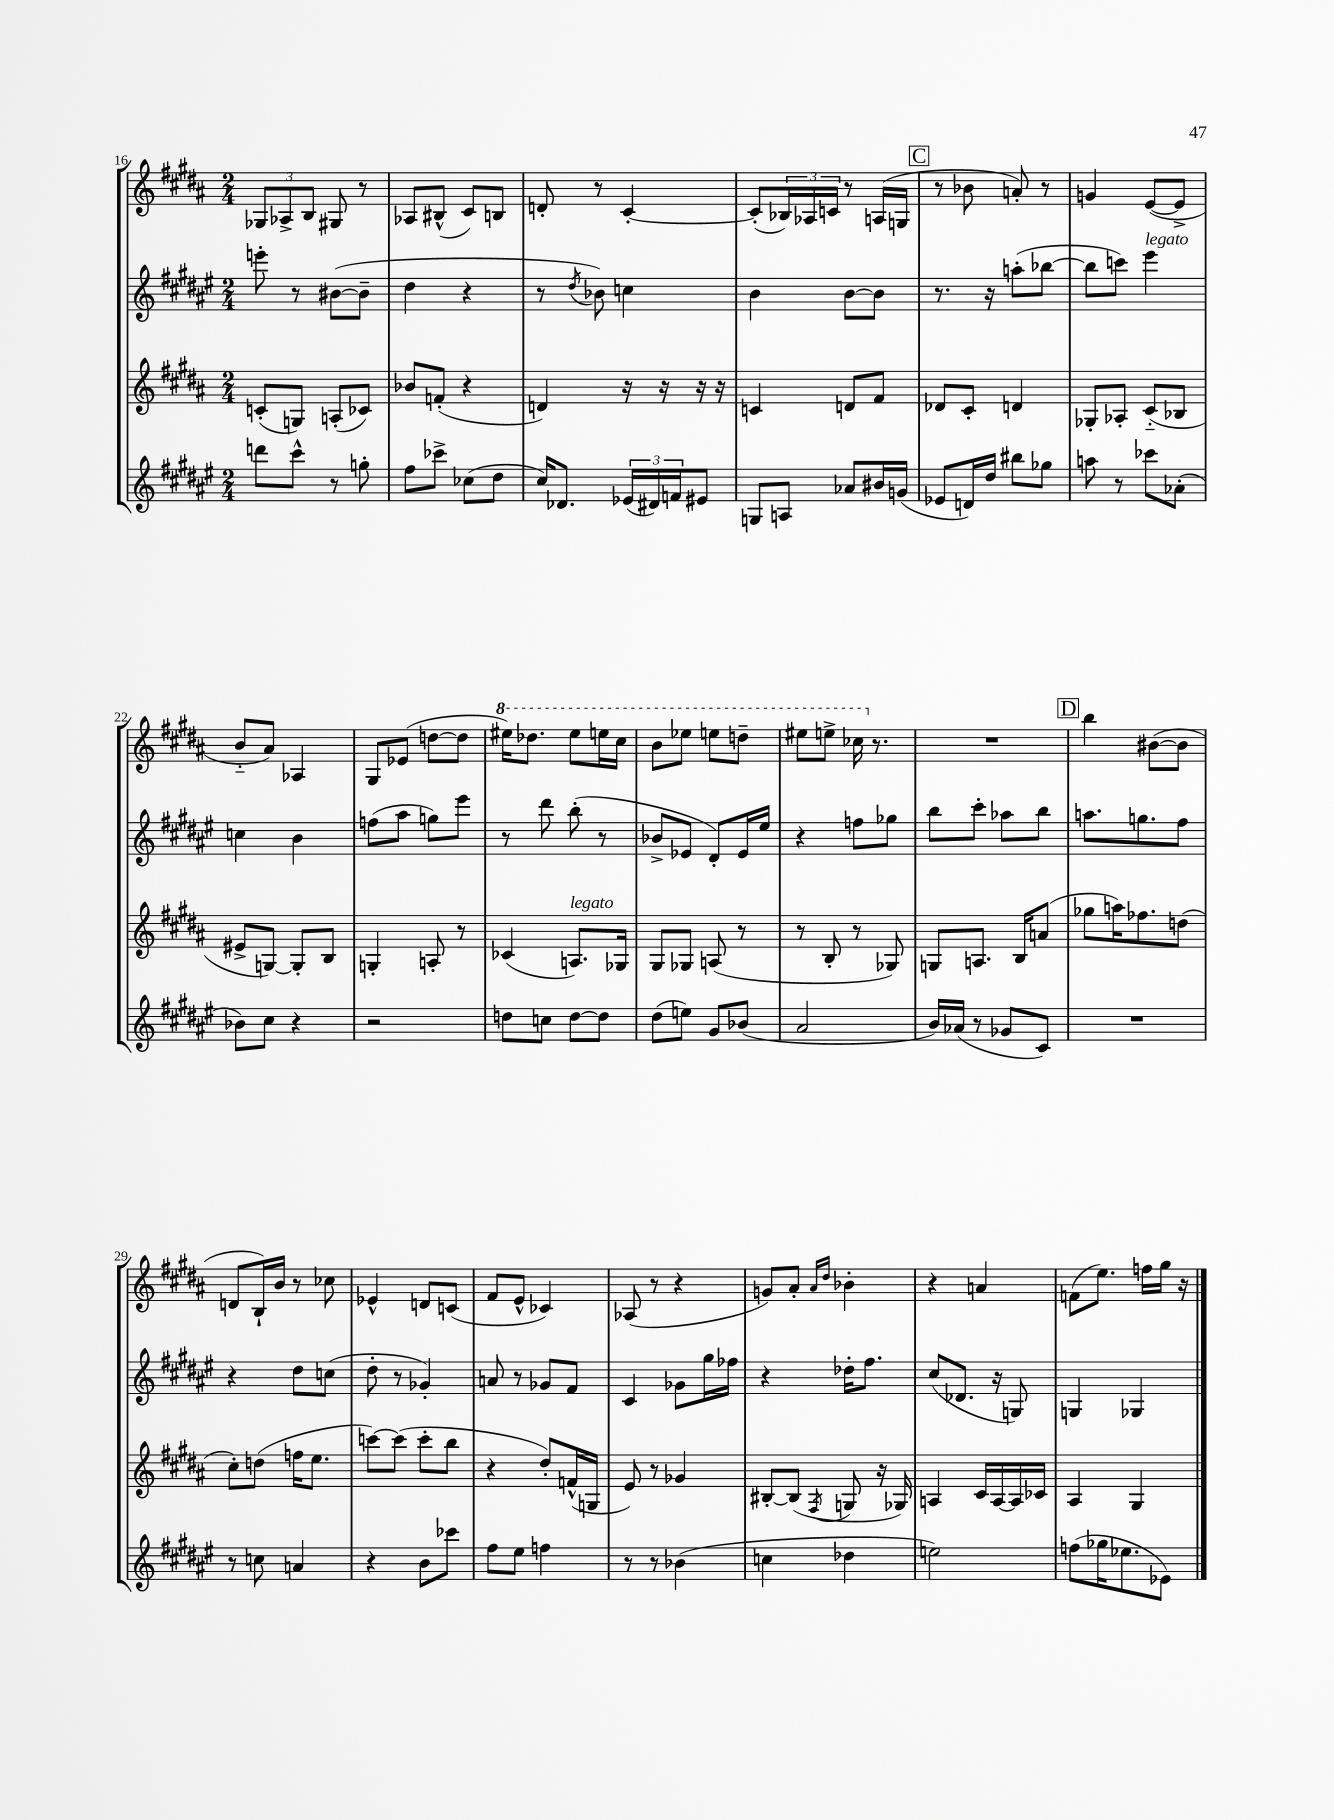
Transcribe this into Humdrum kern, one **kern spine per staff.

**kern	**kern	**kern	**kern
*staff4	*staff3	*staff2	*staff1
*clefG2	*clefG2	*clefG2	*clefG2
*k[f#c#g#d#a#e#]	*k[f#c#g#d#a#]	*k[f#c#g#d#a#e#]	*k[f#c#g#d#a#]
*M2/4	*M2/4	*M2/4	*M2/4
8ddd	(8c'	8eee'	12G-
.	.	.	12A-^
8ccc#^^	8G)	8r	.
.	.	.	12B
8r	(8A'	([8b#	8G#
8gg'	8c-)	8b#~]	8r
=	=	=	=
8ff#	8b-	4dd#	8A-
8ccc-^	(8f'	.	(8B#^^
(8cc-	4r	4r	8c#)
8dd#	.	.	8B
=	=	=	=
16cc#)	4d)	8r	8d'
8.d-	.	.	.
.	.	8qdd#	.
.	.	8b-)	8r
(24e-	16r	4cc	[4c#'
24d#)	.	.	.
.	16r	.	.
24f	.	.	.
8e#	16r	.	.
.	16r	.	.
=	=	=	=
8G	4c	4b	(8c#']
8A	.	.	24B-)
.	.	.	24A-
.	.	.	24c
8a-	8d	[8b	8r
16b#	8f#	8b]	(16A
(16g	.	.	16G
=	=	=	=
8e-	8d-	8.r	8r
16d)	8c#'	.	8b-
16dd#	.	16r	.
8bb#	4d	(8aa'	8a')
8gg-	.	[8bb-	8r
=	=	=	=
8aa	8G-'	8bb-]	4g
8r	8A-'	8ccc)	.
8ccc-	(8c#'~	4eee#	([8e
(8a-'	8B-	.	8e^]
=	=	=	=
8b-)	8e#^	4cc	8b'~
8cc#	[8G)	.	8a#)
4r	8G']	4b	4A-
.	8B	.	.
=	=	=	=
2r	4G'	(8ff	8G#
.	.	8aa#	(8e-
.	8A'	8gg)	[8dd
.	8r	8eee#	8dd]
=	=	=	=
8dd	(4c-	8r	16eee#)
.	.	.	8.ddd-
8cc	.	8ddd#	.
[8dd	8.A)	(8bb'	8eee#
8dd]	.	8r	16eee
.	16G-	.	16ccc#
=	=	=	=
(8dd#	8G#	8b-^	8bb
8ee)	8G-	8e-	8eee-
8g#	(8A	8d#')	8eee
(8b-	8r	16e-	8ddd~
.	.	16ee#	.
=	=	=	=
2a#	8r	4r	8eee#
.	8B'	.	8eee^
.	8r	8ff	16ccc-
.	.	.	8.r
.	8G-)	8gg-	.
=	=	=	=
16b)	8G	8bb	2r
(16a-	.	.	.
8r	8.A	8ccc#'	.
8g-	.	8aa-	.
.	16B	.	.
8c#)	(8a	8bb	.
=	=	=	=
2r	8gg-	8.aa	4bb
.	16aa)	.	.
.	8.ff-	8.gg	.
.	.	.	([8b#
.	(8dd	8ff#	8b#]
=	=	=	=
8r	8cc#')	4r	8d
8cc	(8dd	.	16B`)
.	.	.	16b
4a	16ff	8dd#	8r
.	8.ee	.	.
.	.	(8cc	8cc-
=	=	=	=
4r	[8ccc)	8dd#'	4e-^^
.	(8ccc]	8r	.
8b	8ccc'	4g-')	8d
8ccc-	8bb	.	(8c
=	=	=	=
8ff#	4r	8a	8f#
8ee#	.	8r	8e^^
4ff	8dd#')	8g-	4c-)
.	(16f^^	8f#	.
.	16G	.	.
=	=	=	=
8r	8e)	4c#	(8A-
8r	8r	.	8r
(4b-	4g-	8g-	4r
.	.	16gg#	.
.	.	16ff-	.
=	=	=	=
4cc	[8B#'	4r	8g)
.	(8B#]	.	8a#'
.	.	.	16qqa#
.	8qF#	.	16qqdd#
4dd-	8G	16dd-'	4b-'
.	.	8.ff#	.
.	16r	.	.
.	16G-)	.	.
=	=	=	=
2ee)	4A	(8cc#	4r
.	.	8.d-	.
.	16c#	.	4a
.	[16A	16r	.
.	16A]	8G)	.
.	16c-	.	.
=	=	=	=
(8ff	4A#	4G	(8f
16gg-	.	.	8.ee)
8.ee-	.	.	.
.	4G#	4G-	.
.	.	.	16ff
8e-)	.	.	16gg#
.	.	.	16r
==	==	==	==
*-	*-	*-	*-
